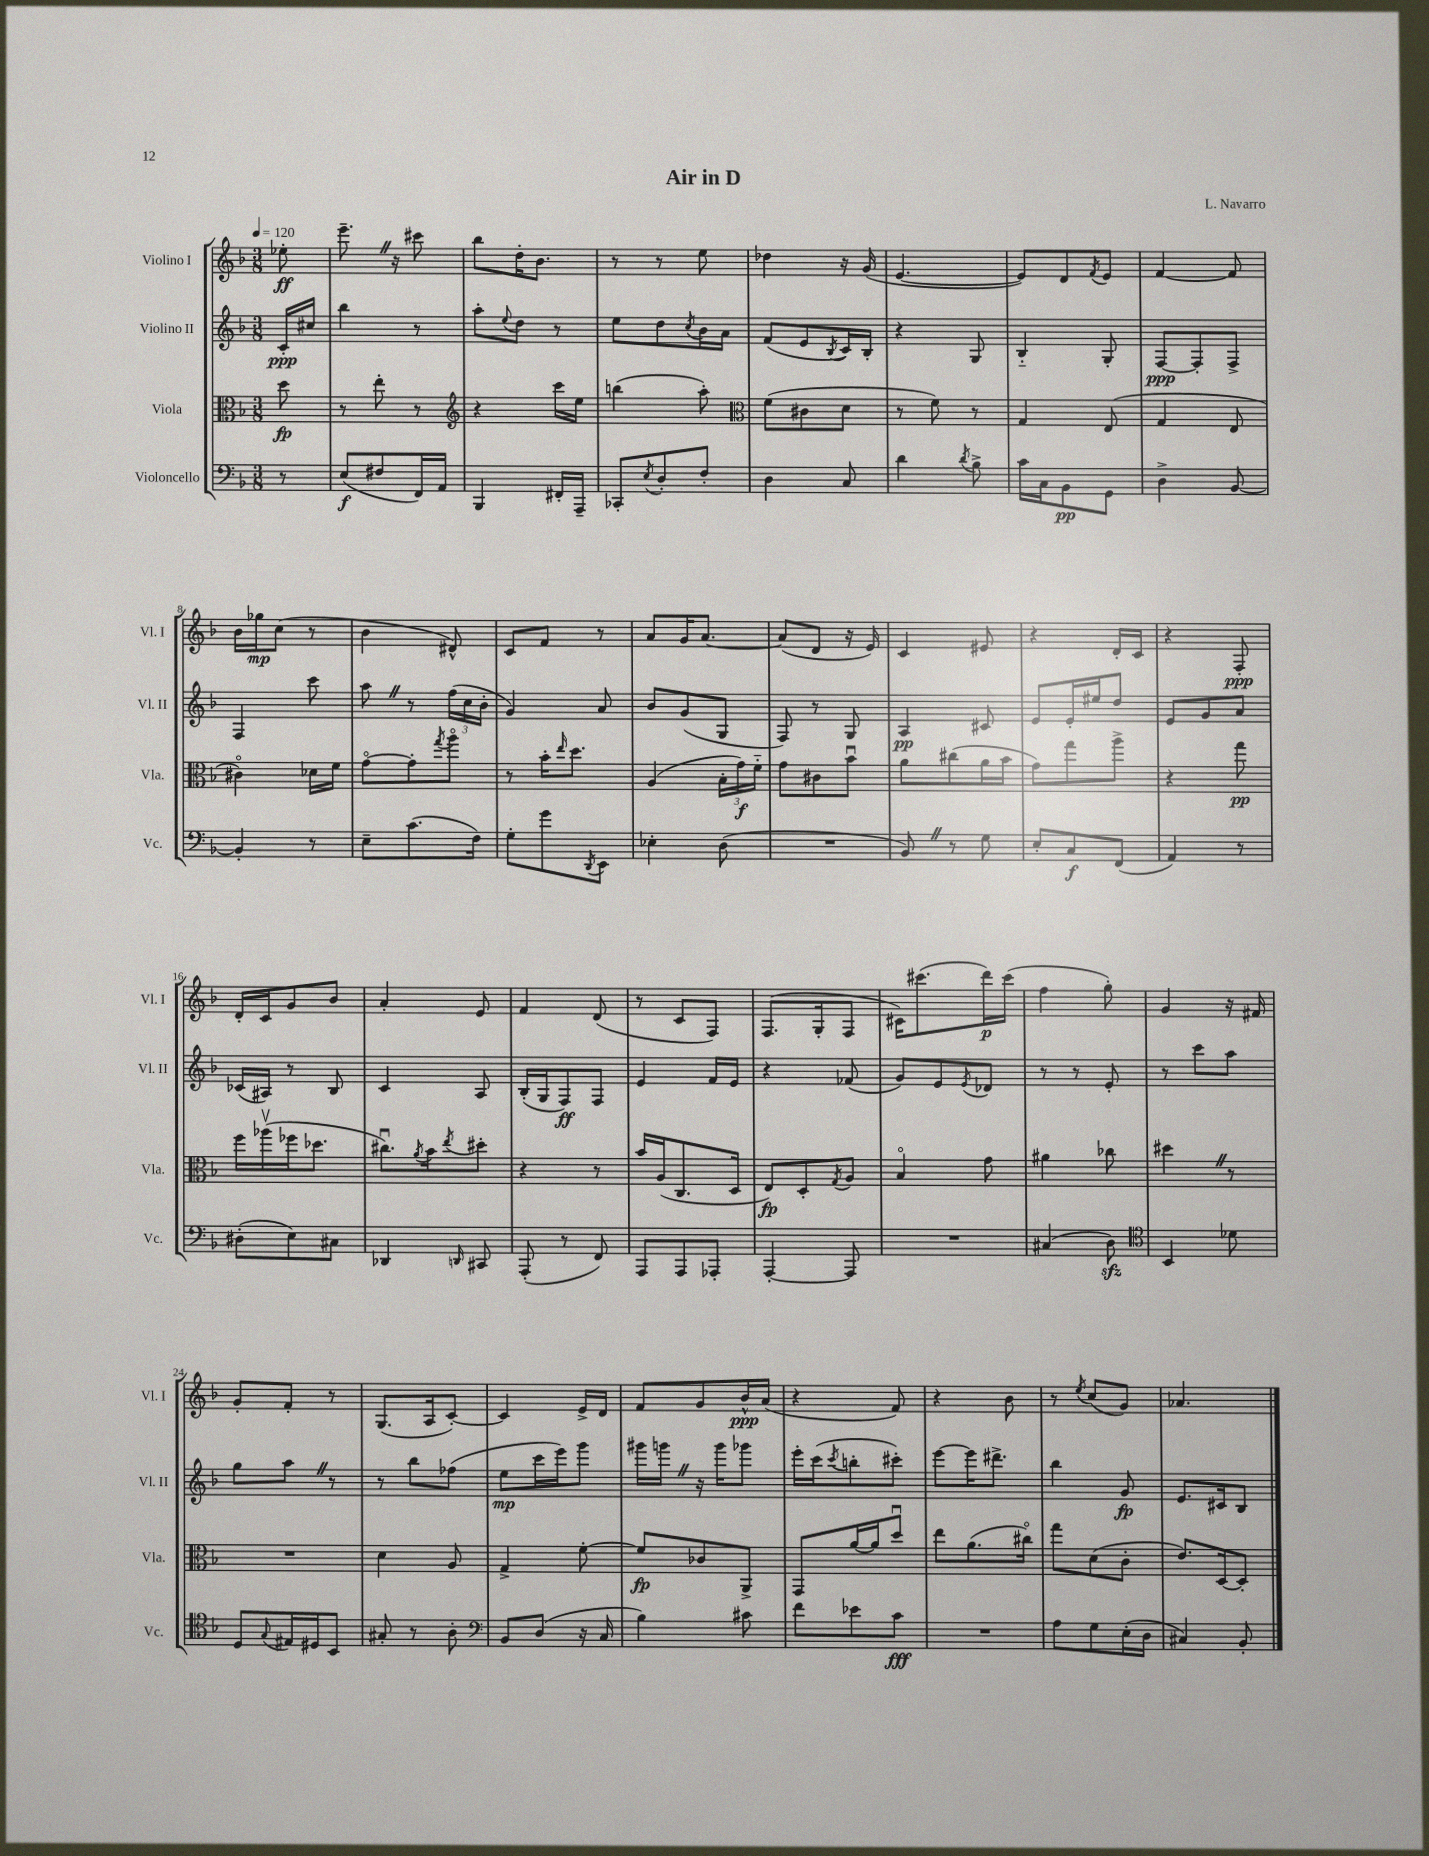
\header { title = "Air in D" composer = "L. Navarro" }
<<
\new StaffGroup <<
\new Staff = "s0" \with { instrumentName = "Violino I" shortInstrumentName = "Vl. I" } {
    \clef treble \key f \major \numericTimeSignature \time 3/8 \partial 8 \tempo 4 = 120
    ees''8-.\ff |
    e'''8.-- \once \override BreathingSign.text = \markup { \musicglyph "scripts.caesura.straight" } \breathe r16 cis'''8 |
    bes''8 d''16-. bes'8. |
    r8 r8 e''8 |
    des''4 r16 g'16( |
    e'4.~ |
    e'8) d'8 \acciaccatura { f'8 } e'8 |
    f'4~ f'8 |
    bes'16 ges''16\mp c''8( r8 |
    bes'4 dis'8-^) |
    c'8 f'8 r8 |
    a'8 g'16 a'8.~ |
    a'8( d'8 r16 e'16) |
    c'4 eis'8 |
    r4 d'16-. c'16 |
    r4 f8-.\ppp |
    d'16-. c'16 g'8 bes'8 |
    a'4-. e'8 |
    f'4 d'8( |
    r8 c'8 f8) |
    f8.( g16-. f8 |
    cis'16) cis'''8.( d'''16\p) cis'''16( |
    f''4 g''8-.) |
    g'4 r16 fis'16 |
    g'8-. f'8-. r8 |
    g8.( a16 c'8~-.) |
    c'4 e'16-> d'16 |
    f'8 g'8 bes'16-^\ppp a'16( |
    r4 f'8) |
    r4 bes'8 |
    r8 \acciaccatura { e''8 } c''8( g'8) |
    aes'4. \bar "|." |
}
\new Staff = "s1" \with { instrumentName = "Violino II" shortInstrumentName = "Vl. II" } {
    \clef treble \key f \major \numericTimeSignature \time 3/8 \partial 8
    c'16-.\ppp cis''16 |
    bes''4 r8 |
    a''8-. \appoggiatura { e''8 } d''8 r8 |
    e''8 d''8 \acciaccatura { c''8 } bes'16 a'16 |
    f'8( e'8 \acciaccatura { bes8 } c'16) bes16-. |
    r4 g8 |
    bes4-_ g8-. |
    f8~\ppp f8-. f8-> |
    f4 c'''8 |
    a''8 \once \override BreathingSign.text = \markup { \musicglyph "scripts.caesura.straight" } \breathe r8 \tuplet 3/2 { f''16( c''16 bes'16-. } |
    g'4) a'8 |
    bes'8 g'8( g8 |
    f8) r8 g8 |
    a4\pp cis'8 |
    e'8 e'16-. eis''16 d''8 |
    e'8 g'8 a'8 |
    ces'16( ais16) r8 bes8 |
    c'4 a8 |
    bes16-.( g16 f8\ff) f8 |
    e'4 f'16 e'16 |
    r4 fes'8( |
    g'8) e'8 \acciaccatura { e'8 } des'8 |
    r8 r8 e'8-. |
    r8 c'''8 a''8 |
    g''8 a''8 \once \override BreathingSign.text = \markup { \musicglyph "scripts.caesura.straight" } \breathe r8 |
    r8 bes''8 fes''8( |
    e''8\mp c'''16 e'''16) g'''8 |
    gis'''16 g'''16 \once \override BreathingSign.text = \markup { \musicglyph "scripts.caesura.straight" } \breathe r16 g'''16 ges'''8 |
    e'''16-. c'''16( \acciaccatura { c'''8 } b''8-. cis'''8-.) |
    e'''8~ e'''16 dis'''8.-> |
    bes''4 g'8\fp |
    e'8. cis'16 bes8 \bar "|." |
}
\new Staff = "s2" \with { instrumentName = "Viola" shortInstrumentName = "Vla." } {
    \clef alto \key f \major \numericTimeSignature \time 3/8 \partial 8
    d''8\fp |
    r8 e''8-. r8 |
    \clef treble r4 c'''16 e''16 |
    b''4( a''8-.) |
    \clef alto f'8( cis'8 d'8 |
    r8 f'8) r8 |
    g4 e8( |
    g4 e8 |
    cis'4\flageolet) des'16 f'16 |
    g'8~\flageolet g'8-. \acciaccatura { g''8 } a''8\flageolet |
    r8 bes'16-. \grace { e''16 } d''8. |
    a4( \tuplet 3/2 { bes16-. g'16\f) f'16-_ } |
    g'8 cis'8 bes'8\downbow |
    a'8 cis''8( a'16 bes'16 |
    g'8) g''8 a''8-> |
    r4 g''8\pp |
    f''16 aes''16\upbow( fes''16 des''8. |
    cis''8.\downbow) \acciaccatura { a'8 } bes'16 \acciaccatura { e''8 } dis''8-. |
    r4 r8 |
    bes'16 a16( c8. d16 |
    e8\fp) d8-. \acciaccatura { g8 } a8 |
    bes4\flageolet g'8 |
    ais'4 ces''8 |
    dis''4 \once \override BreathingSign.text = \markup { \musicglyph "scripts.caesura.straight" } \breathe r8 |
    R4. |
    d'4 a8 |
    g4-> f'8~-. |
    f'8\fp ces'8 a,8-> |
    g,8 a'16~ a'16 d''8\downbow |
    e''8 a'8.( cis''16\flageolet) |
    g''8 d'8( c'8-. |
    e'8.) d16~ d8-. \bar "|." |
}
\new Staff = "s3" \with { instrumentName = "Violoncello" shortInstrumentName = "Vc." } {
    \clef bass \key f \major \numericTimeSignature \time 3/8 \partial 8
    r8 |
    e8\f( fis8 f,16) a,16 |
    bes,,4 fis,16-. a,,16-- |
    ces,8-. \acciaccatura { e8 } d8-. f8-. |
    d4 c8 |
    d'4 \acciaccatura { d'8 } bes8-> |
    c'16 c16 bes,8\pp g,8 |
    d4-> bes,8~ |
    bes,4-. r8 |
    e8-- c'8.( f16) |
    g8-. g'8 \acciaccatura { d,8 } e,8 |
    ees4-. d8( |
    R4. |
    bes,8) \once \override BreathingSign.text = \markup { \musicglyph "scripts.caesura.straight" } \breathe r8 g8 |
    e8-. c8\f f,8( |
    a,4) r8 |
    dis8-.( e8) cis8 |
    des,4 \grace { d,16 } cis,8 |
    a,,8-.( r8 f,8) |
    a,,8 a,,8 aes,,8-. |
    a,,4~-. a,,8 |
    R4. |
    cis4( d8\sfz) |
    \clef tenor bes,4 des'8 |
    d8 \appoggiatura { g8 } eis16 dis16 bes,8 |
    gis8-. r8 a8-. |
    \clef bass bes,8 d8( r16 c16 |
    bes4) cis'8 |
    f'8 ees'8 c'8\fff |
    R4. |
    a8 g8 e16-.( d16 |
    cis4) bes,8-. \bar "|." |
}
>>
>>
